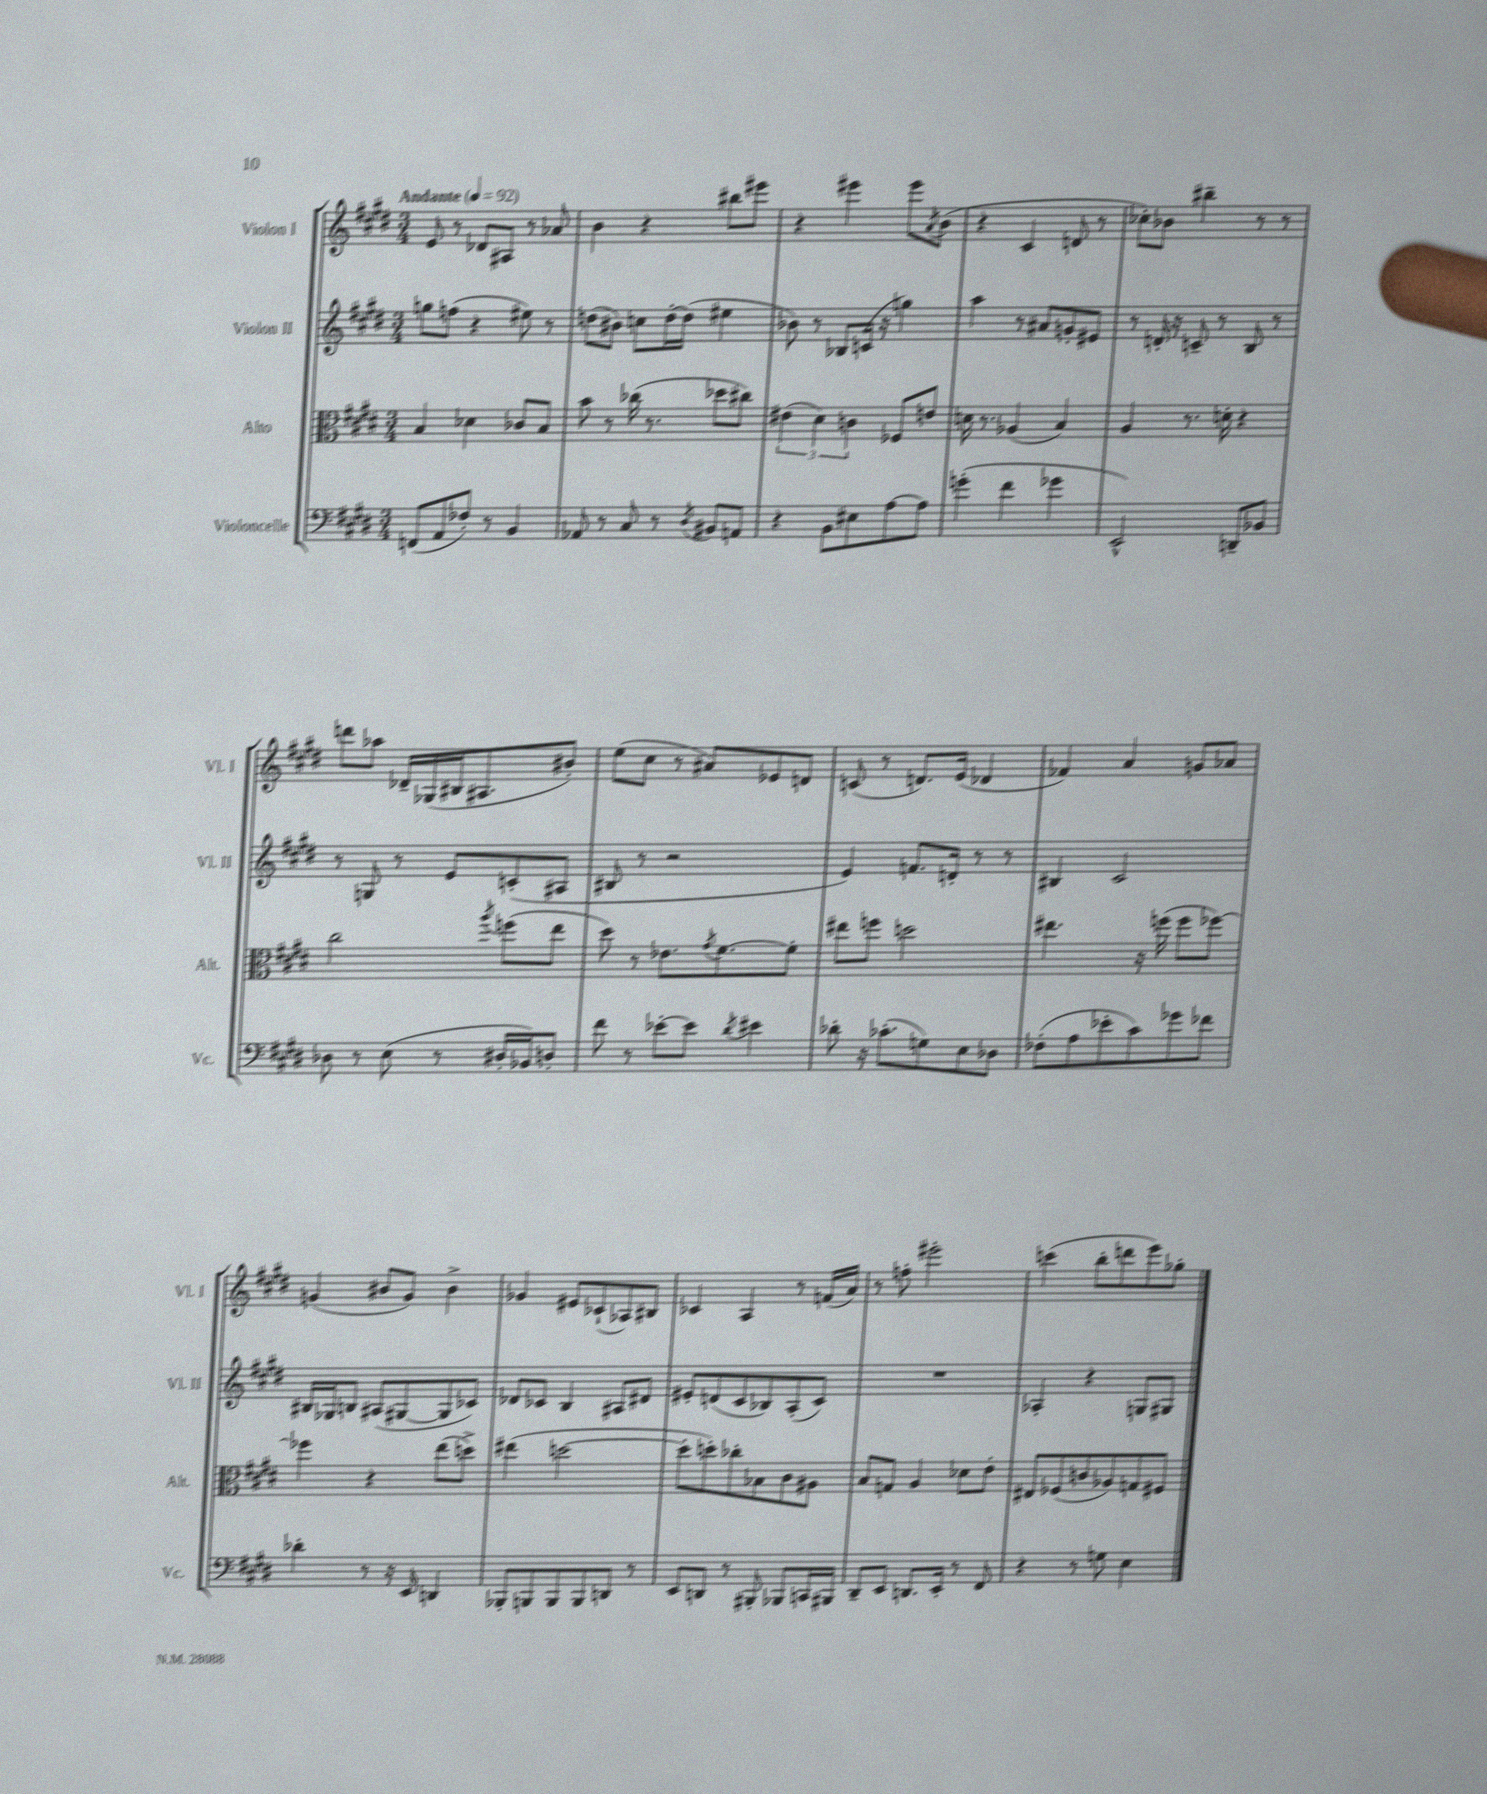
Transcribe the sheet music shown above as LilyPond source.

<<
\new StaffGroup <<
\new Staff = "s0" \with { instrumentName = "Violon I" shortInstrumentName = "Vl. I" } {
    \clef treble \key e \major \numericTimeSignature \time 3/4 \tempo "Andante" 4 = 92
    e'8 r8 des'8 ais8 r8 aes'8 |
    b'4 r4 bis''8 eis'''8 |
    r4 eis'''4 eis'''8 \acciaccatura { a'8 } b'8( |
    r4 cis'4 d'8 r8 |
    ces''8-.) bes'8 bis''4-- r8 r8 |
    d'''8 aes''8 des'16-- ges16( bis16 ais8. bis'8-.) |
    e''8( cis''8 r8 ais'8) ees'8 d'8 |
    c'8( r8 d'8.) e'16( des'4 |
    fes'4) a'4 g'8 aes'8 |
    g'4( bis'8 g'8) bis'4-> |
    ges'4 eis'8 ces'8-!( aes8) bis8 |
    ces'4 a4 r8 f'16( a'16) |
    r8 f''8-. eis'''2-. |
    c'''4( b''8-. d'''8 e'''8) ges''8-. \bar "|." |
}
\new Staff = "s1" \with { instrumentName = "Violon II" shortInstrumentName = "Vl. II" } {
    \clef treble \key e \major \numericTimeSignature \time 3/4
    g''8 f''8( r4 eis''8) r8 |
    d''8( bis'8) c''8 d''16~-. d''16( eis''4 |
    bes'8) r8 bes8 c'16( r16 g''4) |
    a''4 r8 ais'8 g'8-. eis'8 |
    r8 d'16-. r16 c'8-- r8 b8 r8 |
    r8 g8 r8 e'8 c'8-.( ais8 |
    bis8 r8 r2 |
    e'4) f'8. d'16-. r8 r8 |
    bis4 cis'2 |
    bis16 ges16 b8 ais8( gis8~ gis8 ces'8) |
    des'8 ces'8 b4 ais8 dis'8 |
    eis'8-. d'8( cis'8 bes8) a8-.( cis'8) |
    R2. |
    aes4-. r4 g8 gis8 \bar "|." |
}
\new Staff = "s2" \with { instrumentName = "Alto" shortInstrumentName = "Alt." } {
    \clef alto \key e \major \numericTimeSignature \time 3/4
    b4 des'4 ces'8 b8 |
    b'8 r8 ces''16( r8. des''8 cis''8) |
    \tuplet 3/2 { eis'4( dis'4) c'4 } fes8 e'8 |
    d'16 r8. aes4( b4) |
    a4 r8. d'16-. r4 |
    cis''2 \acciaccatura { a''8 } f''8( e''8 |
    dis''8) r8 ees'8. \acciaccatura { gis'8 } fis'8.~ fis'8-. |
    eis''8 f''8 d''2 |
    eis''4. r16 f''16( f''8 fes''8~) |
    fes''4 r4 e''8( d''8->) |
    eis''4( d''2~ |
    d''8-. d''8-.) ces''8-. bes8 cis'8 ais8 |
    b8 g8 a4 des'8 e'8-. |
    eis8 fes8( c'8 aes8) g8 fis8 \bar "|." |
}
\new Staff = "s3" \with { instrumentName = "Violoncelle" shortInstrumentName = "Vc." } {
    \clef bass \key e \major \numericTimeSignature \time 3/4
    f,8( a,8 fes8-.) r8 b,4 |
    aes,8 r8 cis8 r8 \acciaccatura { dis8 } bis,8 a,8 |
    r4 b,8 eis8 a8~ a8 |
    g'4-.( fis'4 ges'4 |
    e,2-^) d,8-- bes,8 |
    des8 r8 e8( r8 dis16-. bes,16) d8-. |
    fis'8 r8 ees'8~-. ees'8 \acciaccatura { dis'8 } eis'4 |
    des'8-. r16 ces'8.-.( g8) e8 des8 |
    fes8-.( a8 ees'8-. cis'8) ges'8 fes'8 |
    des'4-. r8 r16 e,16 d,4 |
    bes,,8-. b,,8 b,,8 b,,8 d,8 r8 |
    e,8 d,8 r8 bis,,8-. bes,,8 c,16 bis,,16 |
    dis,8-- e,8 d,8. e,16-. r8 fis,8 |
    r4 r8 g8 e4 \bar "|." |
}
>>
>>
\layout { \context { \Score \remove "Bar_number_engraver" } }
